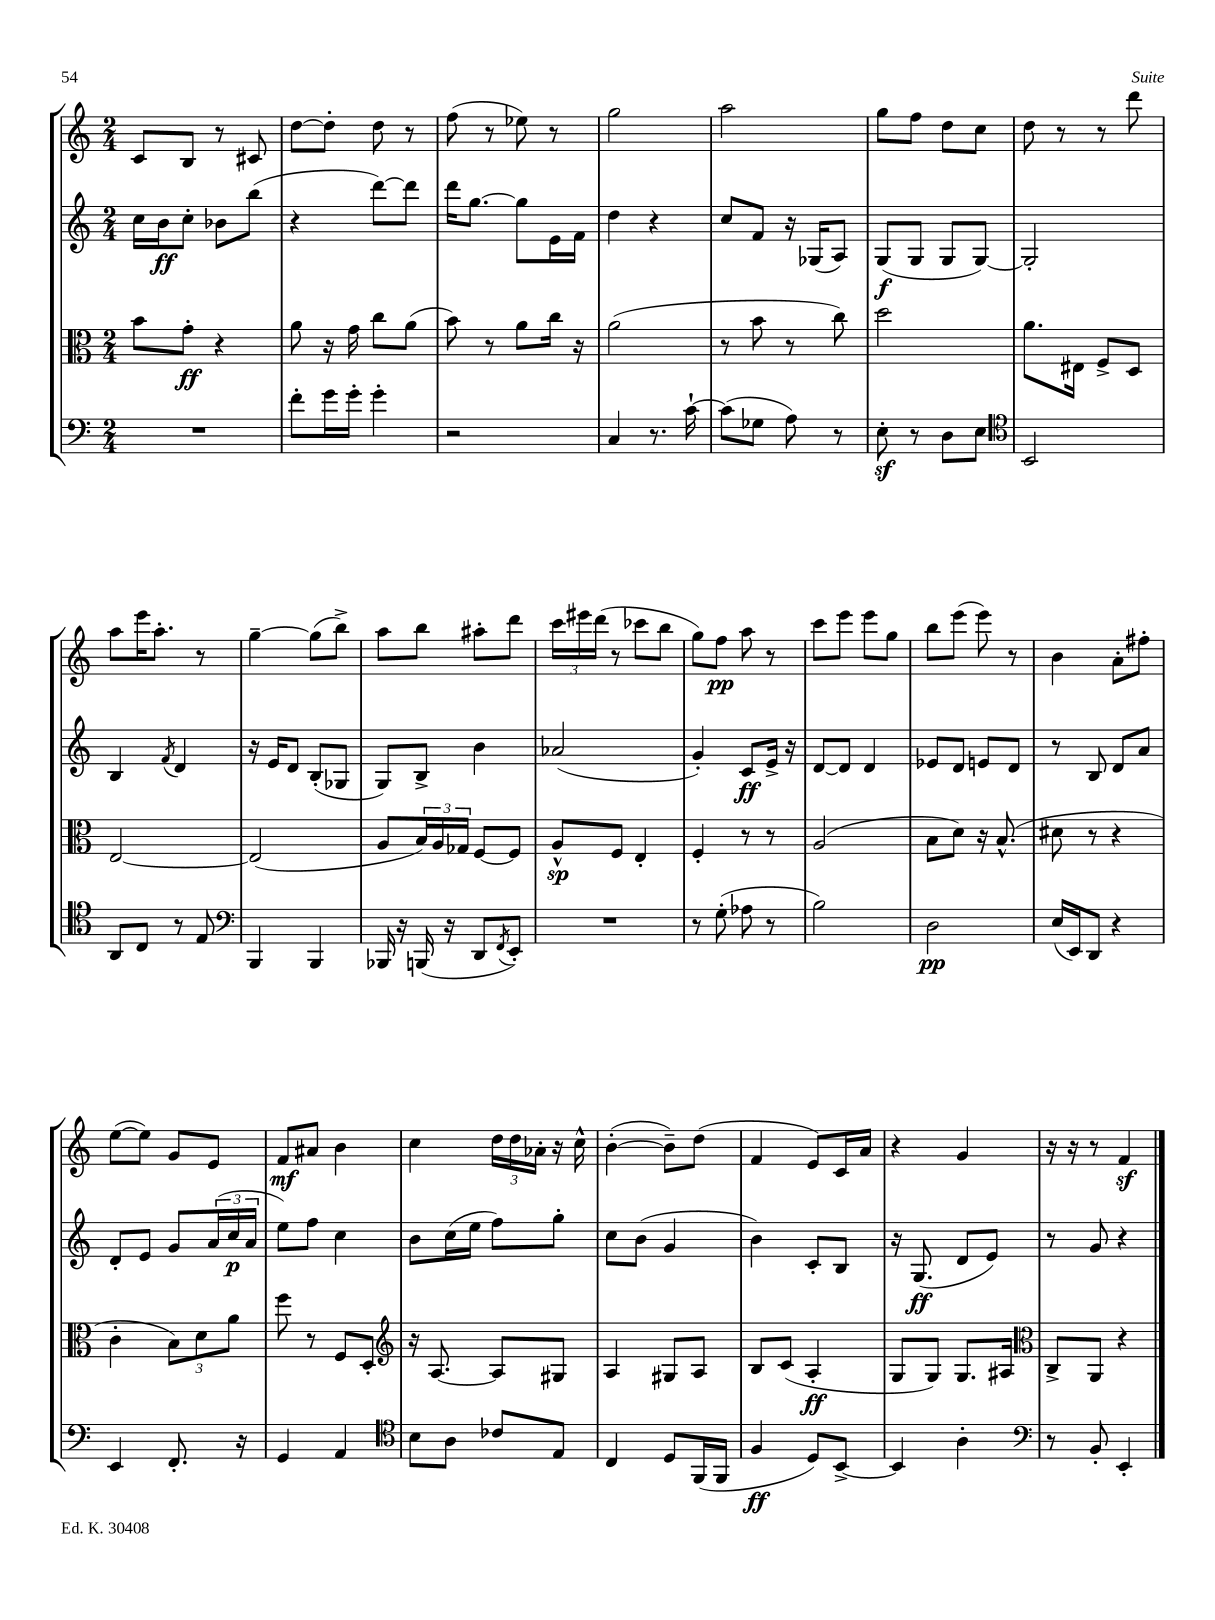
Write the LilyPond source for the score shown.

<<
\new StaffGroup <<
\new Staff = "s0" {
    \clef treble \key c \major \numericTimeSignature \time 2/4
    c'8 b8 r8 cis'8 |
    d''8~ d''8-. d''8 r8 |
    f''8( r8 ees''8) r8 |
    g''2 |
    a''2 |
    g''8 f''8 d''8 c''8 |
    d''8 r8 r8 d'''8 |
    a''8 e'''16 a''8.-. r8 |
    g''4~-- g''8( b''8->) |
    a''8 b''8 ais''8-. d'''8 |
    \tuplet 3/2 { c'''16 eis'''16 d'''16( } r8 ces'''8 b''8 |
    g''8) f''8\pp a''8 r8 |
    c'''8 e'''8 e'''8 g''8 |
    b''8 e'''8( e'''8) r8 |
    b'4 a'8-. fis''8-. |
    e''8~( e''8) g'8 e'8 |
    f'8\mf ais'8 b'4 |
    c''4 \tuplet 3/2 { d''16 d''16 aes'16-. } r16 c''16-^ |
    b'4~-.( b'8--) d''8( |
    f'4 e'8) c'16 a'16 |
    r4 g'4 |
    r16 r16 r8 f'4\sf \bar "|." |
}
\new Staff = "s1" {
    \clef treble \key c \major \numericTimeSignature \time 2/4
    c''16 b'16\ff c''8-. bes'8 b''8( |
    r4 d'''8~) d'''8 |
    d'''16 g''8.~ g''8 e'16 f'16 |
    d''4 r4 |
    c''8 f'8 r16 ges16( a8) |
    g8\f( g8 g8 g8~) |
    g2-. |
    b4 \acciaccatura { f'8 } d'4 |
    r16 e'16 d'8 b8-.( ges8 |
    g8) b8-> b'4 |
    aes'2( |
    g'4-.) c'8\ff e'16-> r16 |
    d'8~ d'8 d'4 |
    ees'8 d'8 e'8 d'8 |
    r8 b8 d'8 a'8 |
    d'8-. e'8 g'8 \tuplet 3/2 { a'16( c''16\p a'16 } |
    e''8) f''8 c''4 |
    b'8 c''16( e''16 f''8) g''8-. |
    c''8 b'8( g'4 |
    b'4) c'8-. b8 |
    r16 g8.\ff( d'8 e'8) |
    r8 g'8 r4 \bar "|." |
}
\new Staff = "s2" {
    \clef alto \key c \major \numericTimeSignature \time 2/4
    b'8 g'8-.\ff r4 |
    a'8 r16 g'16 c''8 a'8( |
    b'8) r8 a'8 c''16 r16 |
    a'2( |
    r8 b'8 r8 c''8) |
    d''2 |
    a'8. eis16 f8-> d8 |
    e2~ |
    e2( |
    a8 \tuplet 3/2 { b16) a16 ges16 } f8~ f8 |
    a8-^\sp f8 e4-. |
    f4-. r8 r8 |
    a2( |
    b8 d'8) r16 b8.-^( |
    dis'8 r8 r4 |
    c'4-. \tuplet 3/2 { b8) d'8 a'8 } |
    f''8 r8 f8 d8-. |
    \clef treble r16 a8.~ a8 gis8 |
    a4 gis8 a8 |
    b8 c'8( a4-.\ff |
    g8 g8) g8. ais16 |
    \clef alto c8-> a,8 r4 \bar "|." |
}
\new Staff = "s3" {
    \clef bass \key c \major \numericTimeSignature \time 2/4
    R2 |
    f'8-. g'16 g'16-. g'4-. |
    r2 |
    c4 r8. c'16~-! |
    c'8( ges8 a8) r8 |
    e8-.\sf r8 d8 e8 |
    \clef tenor b,2 |
    a,8 c8 r8 e8 |
    \clef bass b,,4 b,,4 |
    bes,,16 r16 b,,16( r16 d,8 \acciaccatura { f,8 } e,8-.) |
    R2 |
    r8 g8-.( aes8 r8 |
    b2) |
    d2\pp |
    e16( e,16) d,8 r4 |
    e,4 f,8.-. r16 |
    g,4 a,4 |
    \clef tenor b8 a8 ces'8 e8 |
    c4 d8 f,16( f,16 |
    f4\ff d8) b,8~-> |
    b,4 a4-. |
    \clef bass r8 b,8-. e,4-. \bar "|." |
}
>>
>>
\layout { \context { \Score \remove "Bar_number_engraver" } }
